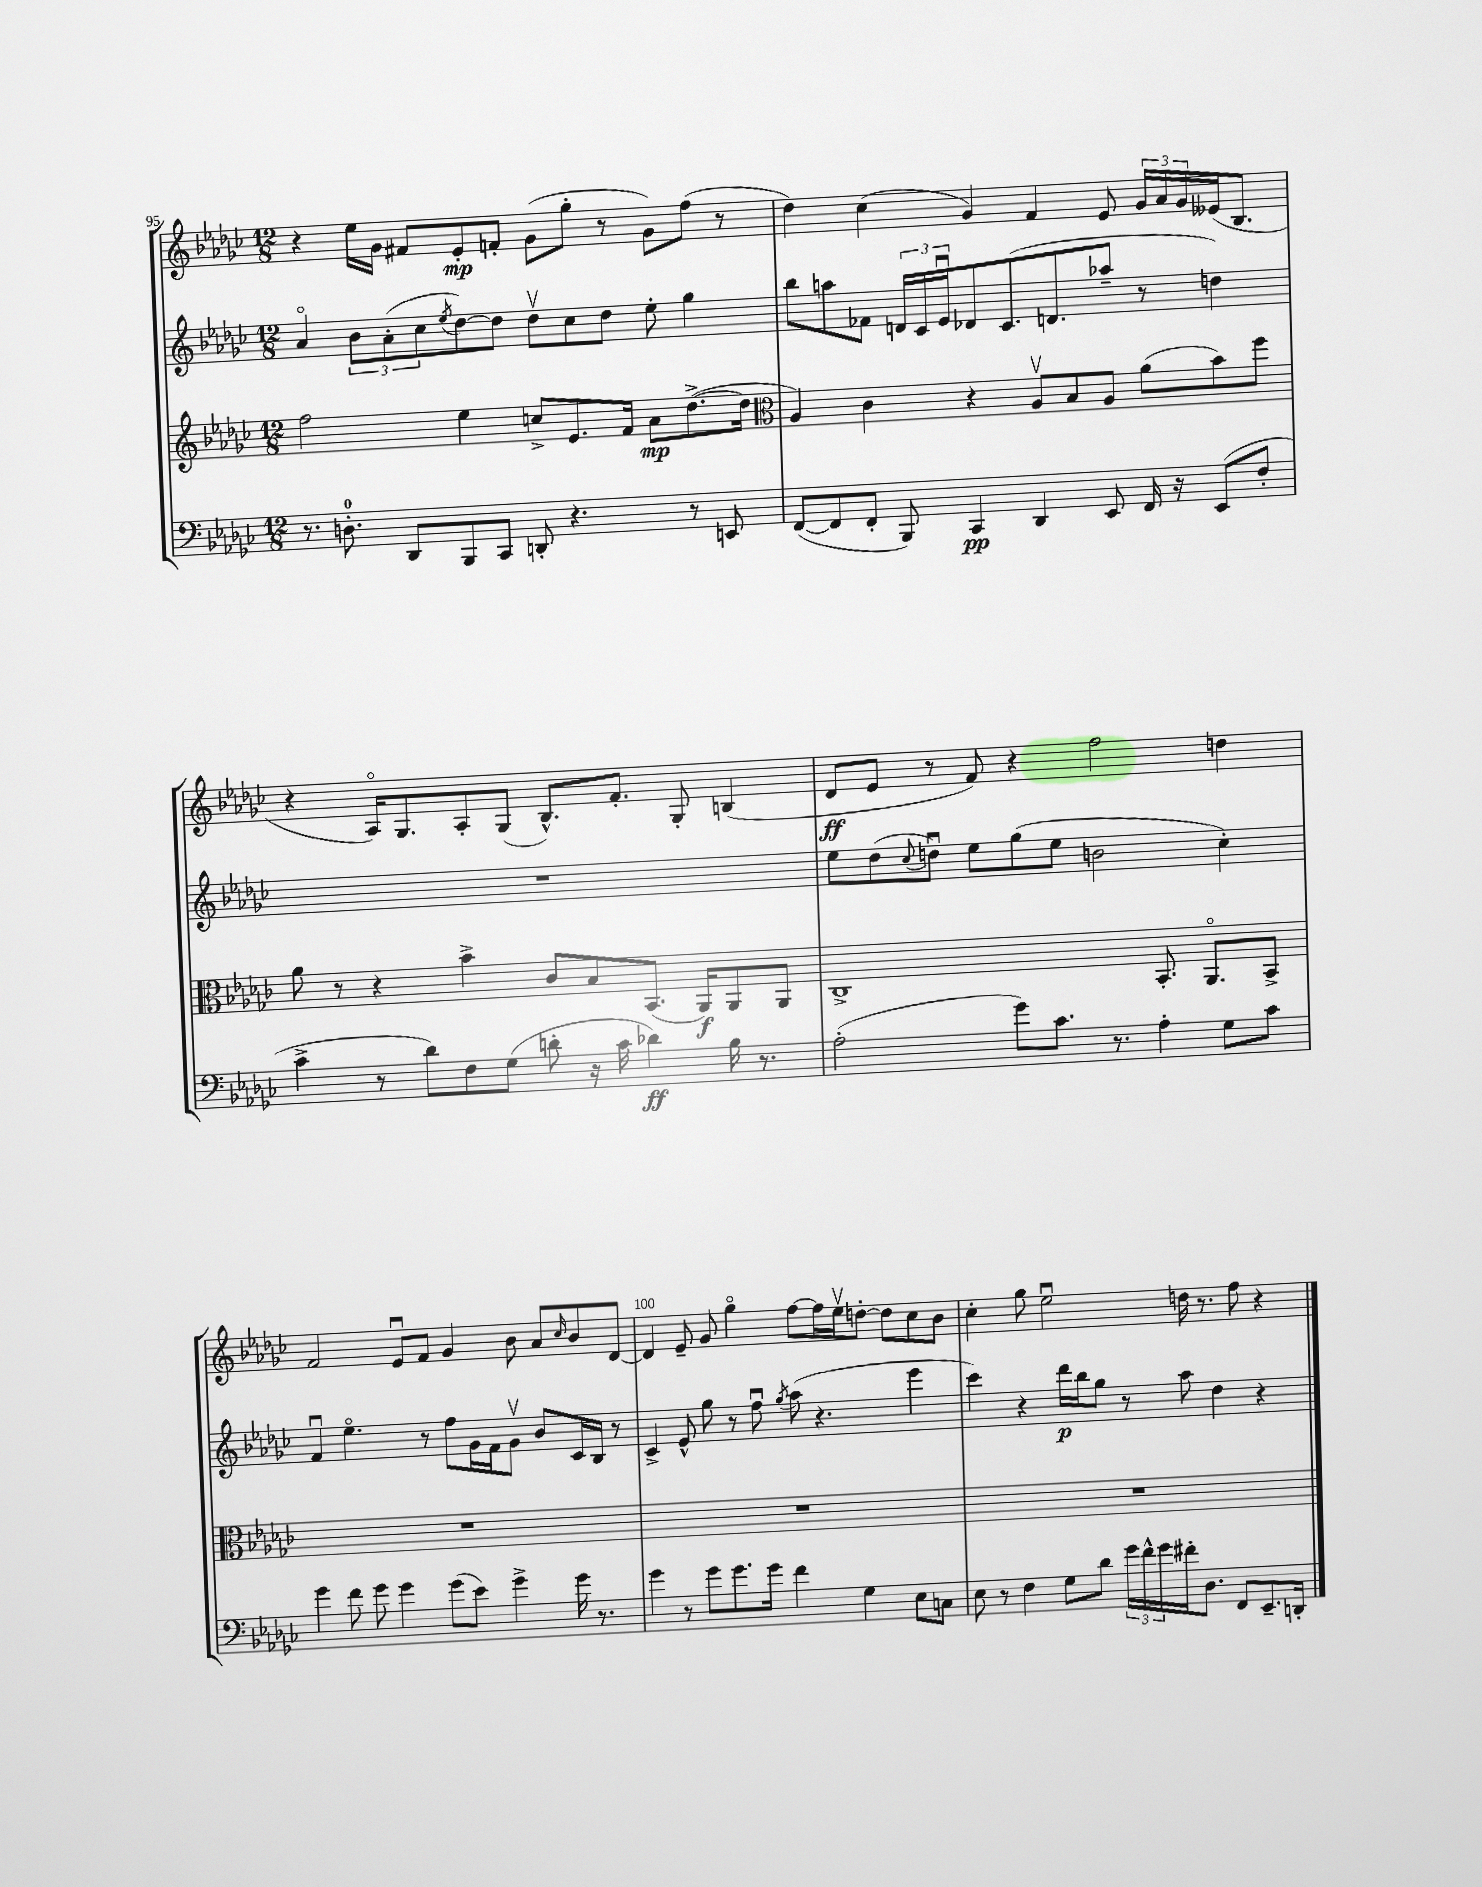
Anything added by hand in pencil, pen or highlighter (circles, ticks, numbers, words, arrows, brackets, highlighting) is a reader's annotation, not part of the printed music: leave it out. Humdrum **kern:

**kern	**dynam	**kern	**dynam	**kern	**dynam	**kern	**dynam
*part4	*part4	*part3	*part3	*part2	*part2	*part1	*part1
*staff4	*staff4	*staff3	*staff3	*staff2	*staff2	*staff1	*staff1
*clefF4	*	*clefG2	*	*clefG2	*	*clefG2	*
*k[b-e-a-d-g-c-]	*	*k[b-e-a-d-g-c-]	*	*k[b-e-a-d-g-c-]	*	*k[b-e-a-d-g-c-]	*
*M12/8	*	*M12/8	*	*M12/8	*	*M12/8	*
=95	=95	=95	=95	=95	=95	=95	=95
8.r	.	2ff\	.	4a-/	.	4r	.
8.Dn'\	.	.	.	.	.	.	.
.	.	.	.	12b-\L	.	16ee-\LL	.
.	.	.	.	.	.	16g-\JJ	.
.	.	.	.	(12a-'\	.	.	.
8DD-/L	.	.	.	.	.	8f#X/L	.
.	.	.	.	12cc-\	.	.	.
.	.	.	.	8qee-/	.	.	.
8BBB-/	.	4ee-\	.	[8dd-\)	.	8e-'/	mp
8CC-/J	.	.	.	8dd-\J]	.	8fn'/J	.
8DDn'/	.	8ccn^/L	.	8dd-v\L	.	(8g-\L	.
4.r	.	8.e-/	.	8cc-\	.	8gg-'\J	.
.	.	.	.	8dd-\J	.	8r	.
.	.	16f/Jk	.	.	.	.	.
.	.	8a-\L	mp	8ee-'\	.	8g-\L)	.
8r	.	([8.dd-^\	.	4gg-\	.	(8ff\J	.
8EEn/	.	.	.	.	.	8r	.
.	.	16dd-\Jk]	.	.	.	.	.
=96	=96	=96	=96	=96	=96	=96	=96
*	*	*clefC3	*	*	*	*	*
([8FF/L	.	4A-/)	.	8bb-\L	.	4dd-\)	.
8FF/]	.	.	.	8aan\	.	.	.
8FF'/J	.	4c-\	.	8f-X\J	.	(4cc-\	.
8BBB-/)	.	.	.	24dn/LL	.	.	.
.	.	.	.	24c-/	.	.	.
.	.	.	.	24e-u/J	.	.	.
4CC-/	pp	4r	.	8d-X/	.	4g-/)	.
.	.	.	.	(8.c-/	.	.	.
4DD-/	.	8A-v/L	.	.	.	4f/	.
.	.	.	.	8.dn/	.	.	.
.	.	8B-/	.	.	.	.	.
8EE-/	.	8A-/J	.	8aa-X~/J	.	8e-/	.
16FF/	.	(8a-\L	.	8r	.	24g-/LL	.
.	.	.	.	.	.	24a-/	.
16r	.	.	.	.	.	.	.
.	.	.	.	.	.	24g-/	.
(8EE-/L	.	8b-\)	.	4ddn\)	.	(16e--X/J	.
.	.	.	.	.	.	8.B-/J	.
8F'/J	.	8ff\J	.	.	.	.	.
!!LO:LB:g=z
=97	=97	=97	=97	=97	=97	=97	=97
4c-^\	.	8a-\	.	1.r	.	4r	.
.	.	8r	.	.	.	.	.
8r	.	4r	.	.	.	16A-/KL)	.
.	.	.	.	.	.	8.G-/	.
8d-\L)	.	.	.	.	.	.	.
8F\	.	4b-^\	.	.	.	8A-'/	.
(8G-\J	.	.	.	.	.	(8G-/J	.
8dn'\	.	8c-/L	.	.	.	8.B-^^/L)	.
16r	.	8B-/	.	.	.	.	.
16c-\	.	.	.	.	.	8.f'/J	.
4d-X\)	ff	(8.BB-/J	.	.	.	.	.
.	.	.	.	.	.	8G-'/	.
.	.	16AA-/KL)	f	.	.	.	.
16B-\	.	8AA-/	.	.	.	(4Bn/	.
8.r	.	.	.	.	.	.	.
.	.	8AA-/J	.	.	.	.	.
=98	=98	=98	=98	=98	=98	=98	=98
(2A-'\	.	1C-^	.	8ee-\L	.	8d-/L	ff
.	.	.	.	(8dd-\	.	8e-/J	.
.	.	.	.	8qqcc-/	.	.	.
.	.	.	.	8ddnu\J)	.	8r	.
.	.	.	.	8ee-\L	.	8f/)	.
8g-\L)	.	.	.	(8gg-\	.	4r	.
8.c-\J	.	.	.	8ee-\J	.	.	.
.	.	.	.	2bn\	.	2ff\	.
8.r	.	.	.	.	.	.	.
4A-'\	.	8.BB-'/	.	.	.	.	.
.	.	8.AA-/L	.	.	.	.	.
8G-\L	.	.	.	4cc-'\)	.	4ddn\	.
8c-\J	.	8BB-^/J	.	.	.	.	.
!!LO:LB:g=z
=99	=99	=99	=99	=99	=99	=99	=99
4g-\	.	1.r	.	4fu/	.	2f/	.
8f\	.	.	.	4.ee-\	.	.	.
8g-\	.	.	.	.	.	.	.
4g-\	.	.	.	.	.	8e-u/L	.
.	.	.	.	8r	.	8f/J	.
(8g-\L	.	.	.	8ff\L	.	4g-/	.
8e-\J)	.	.	.	16g-\L	.	.	.
.	.	.	.	16f\J	.	.	.
4g-^\	.	.	.	8g-v\J	.	8b-\	.
.	.	.	.	8b-/L	.	8a-/L	.
.	.	.	.	.	.	16qqcc-/	.
16g-\	.	.	.	16c-/L	.	8b-/	.
8.r	.	.	.	16B-/JJ	.	.	.
.	.	.	.	8r	.	[8d-/J	.
=100	=100	=100	=100	=100	=100	=100	=100
4g-\	.	1.r	.	4c-^/	.	4d-/]	.
8r	.	.	.	8e-^^/	.	8e-~/	.
8g-\L	.	.	.	8gg-\	.	8g-/	.
8.g-\	.	.	.	8r	.	4gg-\	.
.	.	.	.	8ffu\	.	.	.
16g-\Jk	.	.	.	.	.	.	.
.	.	.	.	8qgg-/	.	.	.
4f\	.	.	.	(8aa-\	.	[8ff\L	.
.	.	.	.	4.r	.	16ff\L]	.
.	.	.	.	.	.	16ee-v\J	.
4G-\	.	.	.	.	.	[8ddn'\J	.
.	.	.	.	.	.	8dd\L]	.
8E-\L	.	.	.	4eee-\	.	8cc-\	.
8Cn\J	.	.	.	.	.	8b-\J	.
=101	=101	=101	=101	=101	=101	=101	=101
8E-\	.	1.r	.	4ccc-\)	.	4cc-'\	.
8r	.	.	.	.	.	.	.
4F\	.	.	.	4r	.	8gg-\	.
.	.	.	.	.	.	2ee-u\	.
8G-\L	.	.	.	16ddd-\LL	p	.	.
.	.	.	.	16bb-\J	.	.	.
8d-\J	.	.	.	8gg-\J	.	.	.
24g-\LL	.	.	.	8r	.	.	.
24f^^\	.	.	.	.	.	.	.
24g-\	.	.	.	.	.	.	.
16f#X'\J	.	.	.	8aa-\	.	16ddn\	.
8.D-\J	.	.	.	.	.	8.r	.
.	.	.	.	4dd-\	.	.	.
8FF/L	.	.	.	.	.	8ff\	.
8.EE-~/	.	.	.	4r	.	4r	.
16DDn'/Jk	.	.	.	.	.	.	.
==	==	==	==	==	==	==	==
*-	*-	*-	*-	*-	*-	*-	*-
